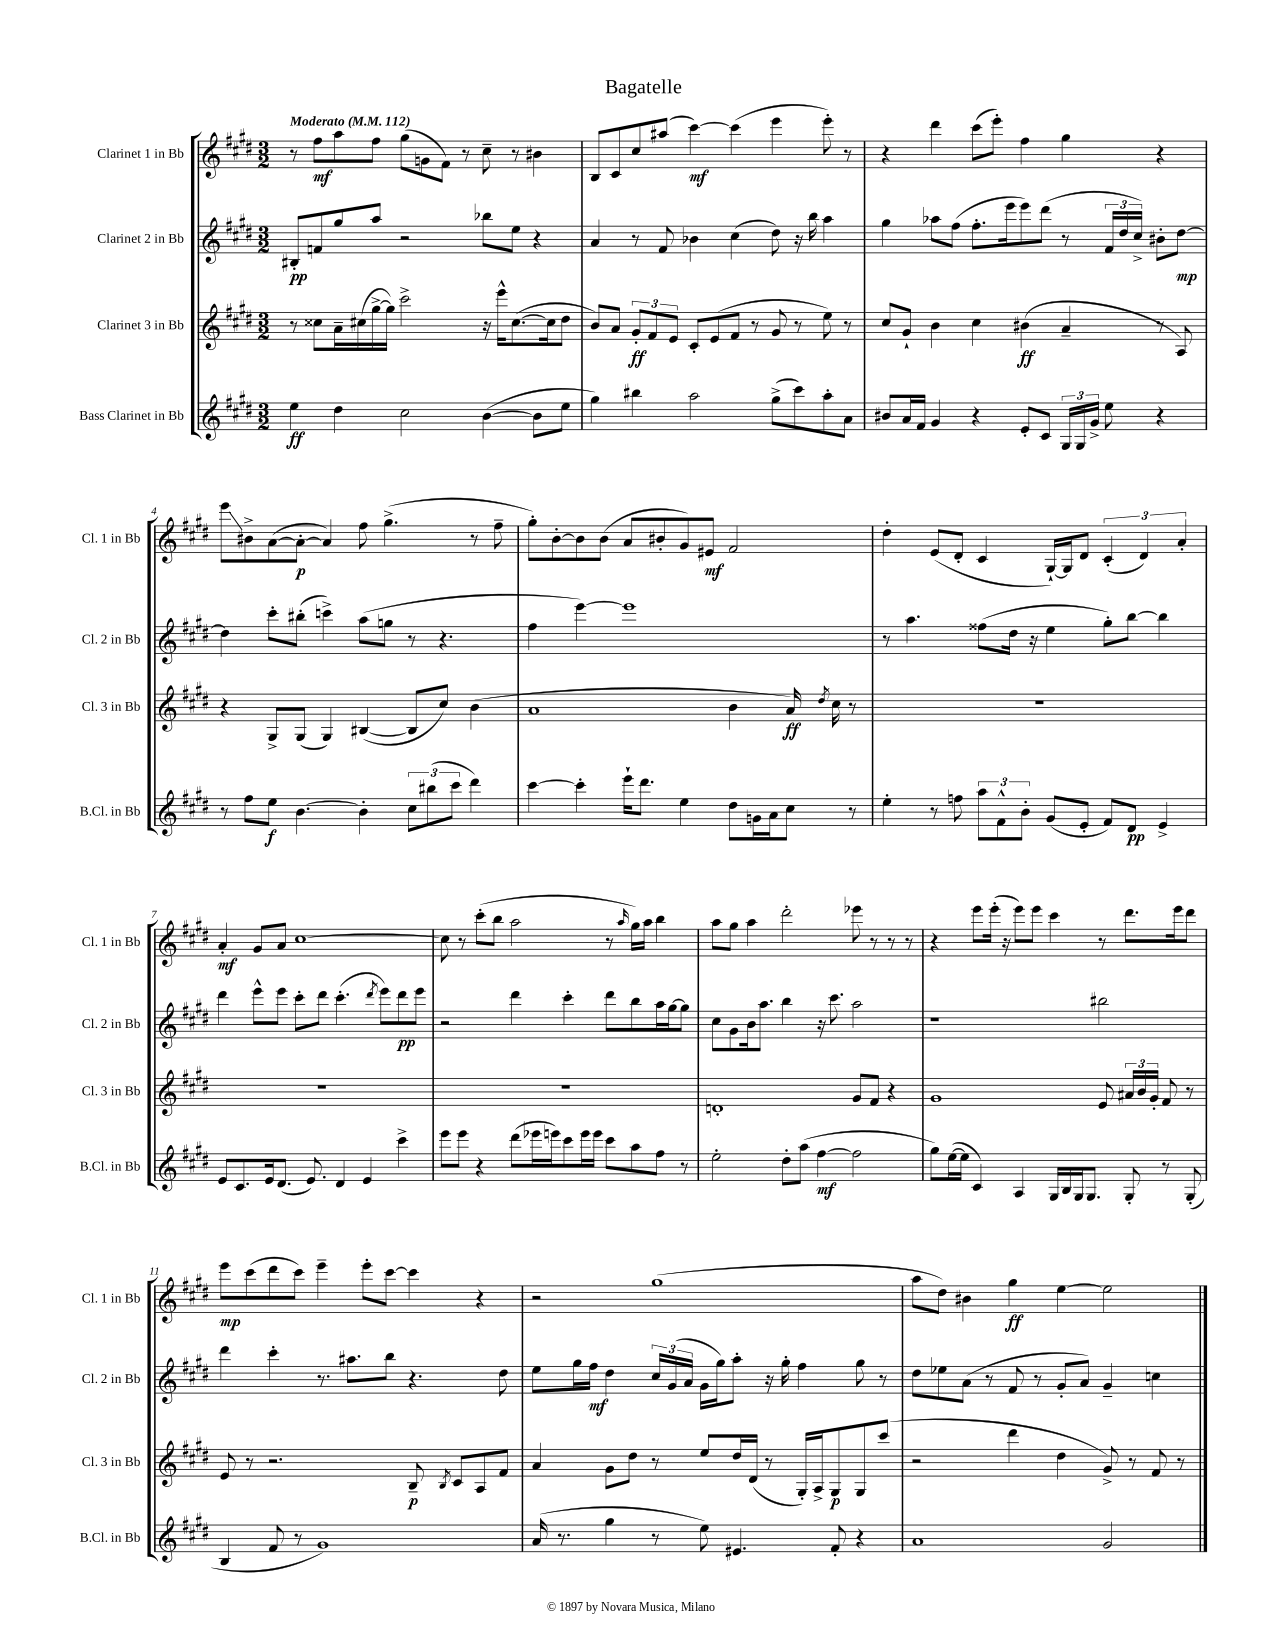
\header { title = "Bagatelle" }
<<
\new StaffGroup <<
\new Staff = "s0" \with { instrumentName = "Clarinet 1 in Bb" shortInstrumentName = "Cl. 1 in Bb" } {
    \clef treble \key e \major \numericTimeSignature \time 3/2 \tempo "Moderato" 4 = 112
    \autoBeamOff r8 fis''8[\mf a''8 fis''8] gis''8[( g'8 fis'8]) r8 cis''8-- r8 bis'4 |
    b8[ cis'8 cis''8 ais''8]( cis'''4~\mf) cis'''4( e'''4 e'''8-.) r8 |
    r4 dis'''4 cis'''8[( e'''8]-.) fis''4 gis''4 r4 |
    e'''8[\glissando bis'8-> a'8~( a'8]~-.\p a'4) fis''8 gis''4.->( r8 fis''8-- |
    gis''8[-.) b'8~-. b'8 b'8]( a'8[ bis'8-. gis'8) eis'8]\mf fis'2 |
    dis''4-. e'8[( dis'8]-. cis'4 gis16[~-!) gis16 dis'8] \tuplet 3/2 { cis'4-.( dis'4) a'4-. } |
    a'4-.\mf gis'8[ a'8] cis''1~ |
    cis''8 r8 cis'''8[-.( b''8] a''2 r8 \grace { a''16 } gis''16[) a''16] b''4 |
    a''8[ gis''8] a''4 dis'''2-. ees'''8 r8 r8 r8 |
    r4 e'''8[ e'''16]-.( r16 e'''8[) e'''8] cis'''4 r8 dis'''8.[ e'''16 dis'''8] |
    e'''8[\mp cis'''8( dis'''8 cis'''8]) e'''4-- e'''8[-. cis'''8]~ cis'''4 r4 |
    r2 gis''1( |
    a''8[ dis''8]) bis'4 gis''4\ff e''4~ e''2 \bar "|." |
}
\new Staff = "s1" \with { instrumentName = "Clarinet 2 in Bb" shortInstrumentName = "Cl. 2 in Bb" } {
    \clef treble \key e \major \numericTimeSignature \time 3/2
    \autoBeamOff bis8[-.\pp f'8 gis''8 a''8] r2 bes''8[ e''8] r4 |
    a'4 r8 fis'8 bes'4 cis''4( dis''8) r16 b''16 a''4 |
    gis''4 aes''8[ fis''8]( fis''8.[-. e'''16 e'''8) dis'''8]( r8 \tuplet 3/2 { fis'16[ dis''16 cis''16]->) } bis'8[-. dis''8]~\mp |
    dis''4 cis'''8[-. bis''8]-.( c'''4->) a''8[( g''8] r8 r4. |
    fis''4 e'''4~) e'''1 |
    r8 a''4. fisis''8[( dis''16] r16 e''4 gis''8[-.) b''8]~ b''4 |
    dis'''4 e'''8[-^ e'''8] cis'''8[-. dis'''8] cis'''4.-.( \acciaccatura { dis'''8 } e'''8[) dis'''8\pp e'''8] |
    r2 dis'''4 cis'''4-. dis'''8[ b''8 a''16 gis''16~ gis''8] |
    cis''8[ gis'8 b'16 a''8.] b''4 r16 cis'''8. a''2 |
    r1 bis''2 |
    dis'''4 cis'''4-. r8. ais''8.[ b''8] r4. dis''8 |
    e''8[ gis''16 fis''16]\mf dis''4 \tuplet 3/2 { cis''16[ gis'16( a'16] } gis'16[ gis''16) a''8]-. r16 gis''16-. fis''4 gis''8 r8 |
    dis''8[ ees''8 a'8]( r8 fis'8 r8 gis'8[-. a'8]) gis'4-- c''4 \bar "|." |
}
\new Staff = "s2" \with { instrumentName = "Clarinet 3 in Bb" shortInstrumentName = "Cl. 3 in Bb" } {
    \clef treble \key e \major \numericTimeSignature \time 3/2
    \autoBeamOff r8 cisis''8[ a'16-- cis''16( gis''16~-> gis''16]) cis'''2-> r16 e'''16[-^ cis''8.~( cis''16 dis''8] |
    b'8[) a'8] \tuplet 3/2 { gis'8[-.\ff fis'8 e'8] } cis'8[-. e'8( fis'8] r8 gis'8 r8 e''8) r8 |
    cis''8[ gis'8]-! b'4 cis''4 bis'4\ff( a'4-- r8 a8) |
    r4 gis8[-> gis8]( gis4) bis4~( bis8[ cis''8]) b'4( |
    a'1 b'4 a'16\ff) \acciaccatura { dis''8 } cis''16 r8 |
    R1. |
    R1. |
    R1. |
    d'1-. gis'8[ fis'8] r4 |
    gis'1 e'8 \tuplet 3/2 { ais'16[ b'16 gis'16]-. } fis'8 r8 |
    e'8 r8 r2. b8--\p \acciaccatura { b8 } cis'8[ a8 fis'8] |
    a'4 gis'8[ dis''8] r8 e''8[ dis''16 dis'16]( r8 gis16[-.) a16-> gis8\p gis8 cis'''8]( |
    r2 dis'''4 dis''4 gis'8->) r8 fis'8 r8 \bar "|." |
}
\new Staff = "s3" \with { instrumentName = "Bass Clarinet in Bb" shortInstrumentName = "B.Cl. in Bb" } {
    \clef treble \key e \major \numericTimeSignature \time 3/2
    \autoBeamOff e''4\ff dis''4 cis''2 b'4~( b'8[ e''8] |
    gis''4) bis''4 a''2 gis''8[->( cis'''8) a''8-. a'8] |
    bis'8[ a'16 fis'16] gis'4 r4 e'8[-. cis'8] \tuplet 3/2 { gis16[ gis16 gis'16]-> } e''8 r4 |
    r8 fis''8[ e''8]\f b'4.~ b'4-. \tuplet 3/2 { cis''8[ bis''8( cis'''8] } dis'''4) |
    cis'''4~ cis'''4-. e'''16[-! dis'''8.] e''4 dis''8[ g'16 a'16 cis''8] r8 |
    e''4-. r8 f''8 \tuplet 3/2 { a''8[ fis'8-^ b'8]-. } gis'8[( e'8]-. fis'8[) dis'8]\pp e'4-> |
    e'8[ cis'8. e'16 dis'8.]( e'8.) dis'4 e'4 cis'''4-> |
    e'''8[ e'''8] r4 dis'''8[( ees'''16 e'''16) cis'''8 e'''16 e'''16] cis'''8[ a''8 fis''8] r8 |
    e''2-. dis''8[-. a''8]( fis''4~\mf fis''2 |
    gis''8[) e''16~( e''16] cis'4) a4 gis16[ b16 gis16 gis8.] gis8-. r8 gis8-.( |
    b4 fis'8 r8 gis'1) |
    a'16( r8. gis''4 r8 e''8) eis'4. fis'8-. r4 |
    a'1 gis'2 \bar "|." |
}
>>
>>
